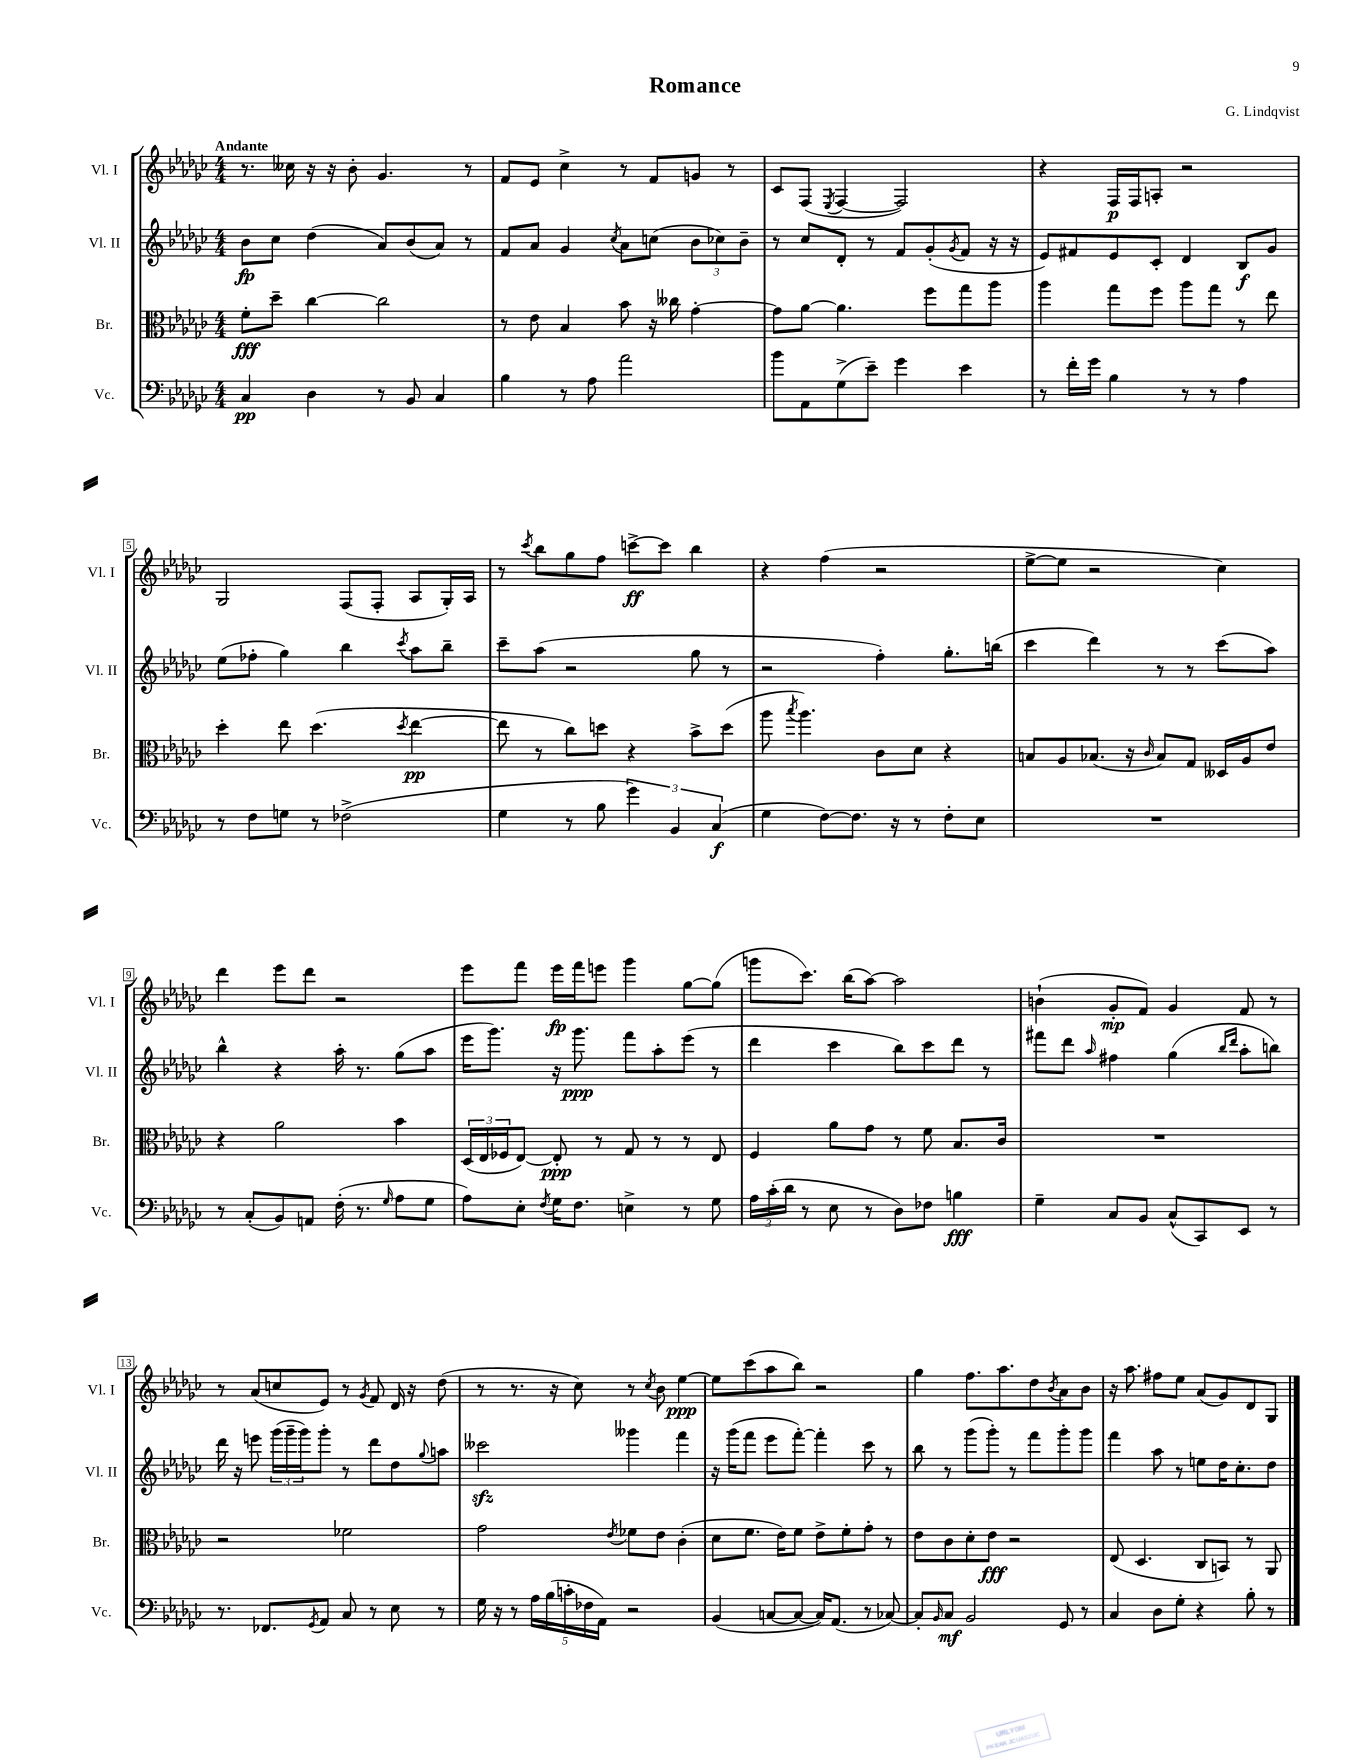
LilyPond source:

\header { title = "Romance" composer = "G. Lindqvist" }
<<
\new StaffGroup <<
\new Staff = "s0" \with { instrumentName = "Vl. I" shortInstrumentName = "Vl. I" } {
    \clef treble \key ges \major \numericTimeSignature \time 4/4 \tempo "Andante"
    r8. ceses''16 r16 r16 bes'8-. ges'4. r8 |
    f'8 ees'8 ces''4-> r8 f'8 g'8 r8 |
    ces'8 f8( \acciaccatura { ees8 } f4~ f2) |
    r4 f16\p f16 a8-. r2 |
    ges2 f8( f8-. aes8 ges16-.) aes16 |
    r8 \acciaccatura { ces'''8 } bes''8 ges''8 f''8 c'''8~->\ff c'''8 bes''4 |
    r4 f''4( r2 |
    ees''8~-> ees''8 r2 ces''4) |
    des'''4 ees'''8 des'''8 r2 |
    ees'''8 f'''8 ees'''16\fp f'''16 e'''8 ges'''4 ges''8~ ges''8( |
    g'''8 ces'''8.) bes''16( aes''8~) aes''2 |
    b'4-!( ges'8-.\mp f'8) ges'4 f'8 r8 |
    r8 aes'8( c''8 ees'8) r8 \acciaccatura { ges'8 } f'8 des'16 r16 des''8( |
    r8 r8. r16 ces''8) r8 \acciaccatura { ces''8 } bes'8 ees''4~\ppp |
    ees''8 ces'''8( aes''8 bes''8) r2 |
    ges''4 f''8. aes''8. des''8 \acciaccatura { bes'8 } aes'8 bes'8 |
    r16 aes''8. fis''8 ees''8 aes'8( ges'8) des'8 ges8 \bar "|." |
}
\new Staff = "s1" \with { instrumentName = "Vl. II" shortInstrumentName = "Vl. II" } {
    \clef treble \key ges \major \numericTimeSignature \time 4/4
    bes'8\fp ces''8 des''4( aes'8) bes'8( aes'8) r8 |
    f'8 aes'8 ges'4 \acciaccatura { ces''8 } aes'8 c''8( \tuplet 3/2 { bes'8 ces''8) bes'8-- } |
    r8 ces''8 des'8-. r8 f'8 ges'8-.( \acciaccatura { ges'8 } f'8 r16 r16 |
    ees'8) fis'8 ees'8 ces'8-. des'4 bes8\f ges'8 |
    ees''8( fes''8-. ges''4) bes''4 \acciaccatura { ces'''8 } aes''8 bes''8-- |
    ces'''8-- aes''8( r2 ges''8 r8 |
    r2 f''4-.) ges''8.-. b''16( |
    ces'''4 des'''4) r8 r8 ces'''8( aes''8) |
    bes''4-^ r4 aes''16-. r8. ges''8( aes''8 |
    ees'''16 ges'''8.) r16 ges'''8.\ppp f'''8 aes''8-. ees'''8( r8 |
    des'''4 ces'''4 bes''8) ces'''8 des'''8 r8 |
    fis'''8 des'''8 \grace { aes''16 } fis''4 ges''4( \grace { bes''16 des'''16 } aes''8-. b''8) |
    des'''16 r16 e'''8 \tuplet 3/2 { ges'''16( ges'''16-- ges'''16) } ges'''8-. r8 des'''8 des''8 \appoggiatura { ges''8 } a''8 |
    ceses'''2\sfz geses'''4 f'''4 |
    r16 ges'''16( f'''8 ees'''8 f'''8~-.) f'''4-. ces'''8 r8 |
    bes''8 r8 ges'''8( ges'''8-.) r8 f'''8 ges'''8-. ges'''8 |
    f'''4 aes''8 r8 e''8 des''16 ces''8.-. des''8 \bar "|." |
}
\new Staff = "s2" \with { instrumentName = "Br." shortInstrumentName = "Br." } {
    \clef alto \key ges \major \numericTimeSignature \time 4/4
    f'8-.\fff des''8-- ces''4~ ces''2 |
    r8 ees'8 bes4 bes'8 r16 ceses''16 ges'4~-. |
    ges'8 aes'8~ aes'4. f''8 ges''8 aes''8 |
    aes''4 ges''8 f''8 aes''8 ges''8 r8 ees''8 |
    des''4-. ees''8 des''4.( \acciaccatura { des''8 } ees''4~\pp |
    ees''8 r8 ces''8) d''8 r4 bes'8-> d''8( |
    aes''8 \acciaccatura { bes''8 } aes''4.) ces'8 des'8 r4 |
    b8 aes8 bes8.( r16 \grace { ces'16 } bes8) ges8 deses16 aes16 ees'8 |
    r4 aes'2 bes'4 |
    \tuplet 3/2 { des16( ees16 fes16 } ees8~) ees8-.\ppp r8 ges8 r8 r8 ees8 |
    f4 aes'8 ges'8 r8 f'8 bes8. ces'16 |
    R1 |
    r2 fes'2 |
    ges'2 \acciaccatura { ees'8 } fes'8 ees'8 ces'4-.( |
    des'8 f'8. ees'16) f'8 ees'8-> f'8-. ges'8-. r8 |
    ees'8 ces'8 des'8-. ees'8\fff r2 |
    ees8( des4. ces8 b,8) r8 aes,8 \bar "|." |
}
\new Staff = "s3" \with { instrumentName = "Vc." shortInstrumentName = "Vc." } {
    \clef bass \key ges \major \numericTimeSignature \time 4/4
    ces4\pp des4 r8 bes,8 ces4 |
    bes4 r8 aes8 aes'2 |
    bes'8 aes,8 ges8->( ees'8--) ges'4 ees'4 |
    r8 f'16-. ges'16 bes4 r8 r8 aes4 |
    r8 f8 g8 r8 fes2->( |
    ges4 r8 bes8 \tuplet 3/2 { ges'4) bes,4 ces4\f( } |
    ges4 f8~) f8. r16 r8 f8-. ees8 |
    R1 |
    r8 ces8-.( bes,8) a,8 f16-.( r8. \grace { ges16 } aes8 ges8 |
    aes8) ees8-. \acciaccatura { f8 } ges16 f8. e4-> r8 ges8 |
    \tuplet 3/2 { aes16 ces'16-.( des'16 } r8 ees8 r8 des8) fes8 b4\fff |
    ges4-- ces8 bes,8 ces8-^( ces,8) ees,8 r8 |
    r8. fes,8. \acciaccatura { ges,8 } aes,8 ces8 r8 ees8 r8 |
    ges16 r16 r8 \tuplet 5/4 { aes16 bes16( c'16-. fes16 aes,16) } r2 |
    bes,4( c8~ c8~ c16) aes,8.( r8 ces8~) |
    ces8-. \grace { bes,16 } ces8\mf bes,2 ges,8 r8 |
    ces4 des8 ges8-. r4 bes8-. r8 \bar "|." |
}
>>
>>
\layout { \context { \Score \override BarNumber.stencil = #(make-stencil-boxer 0.1 0.3 ly:text-interface::print) } }
